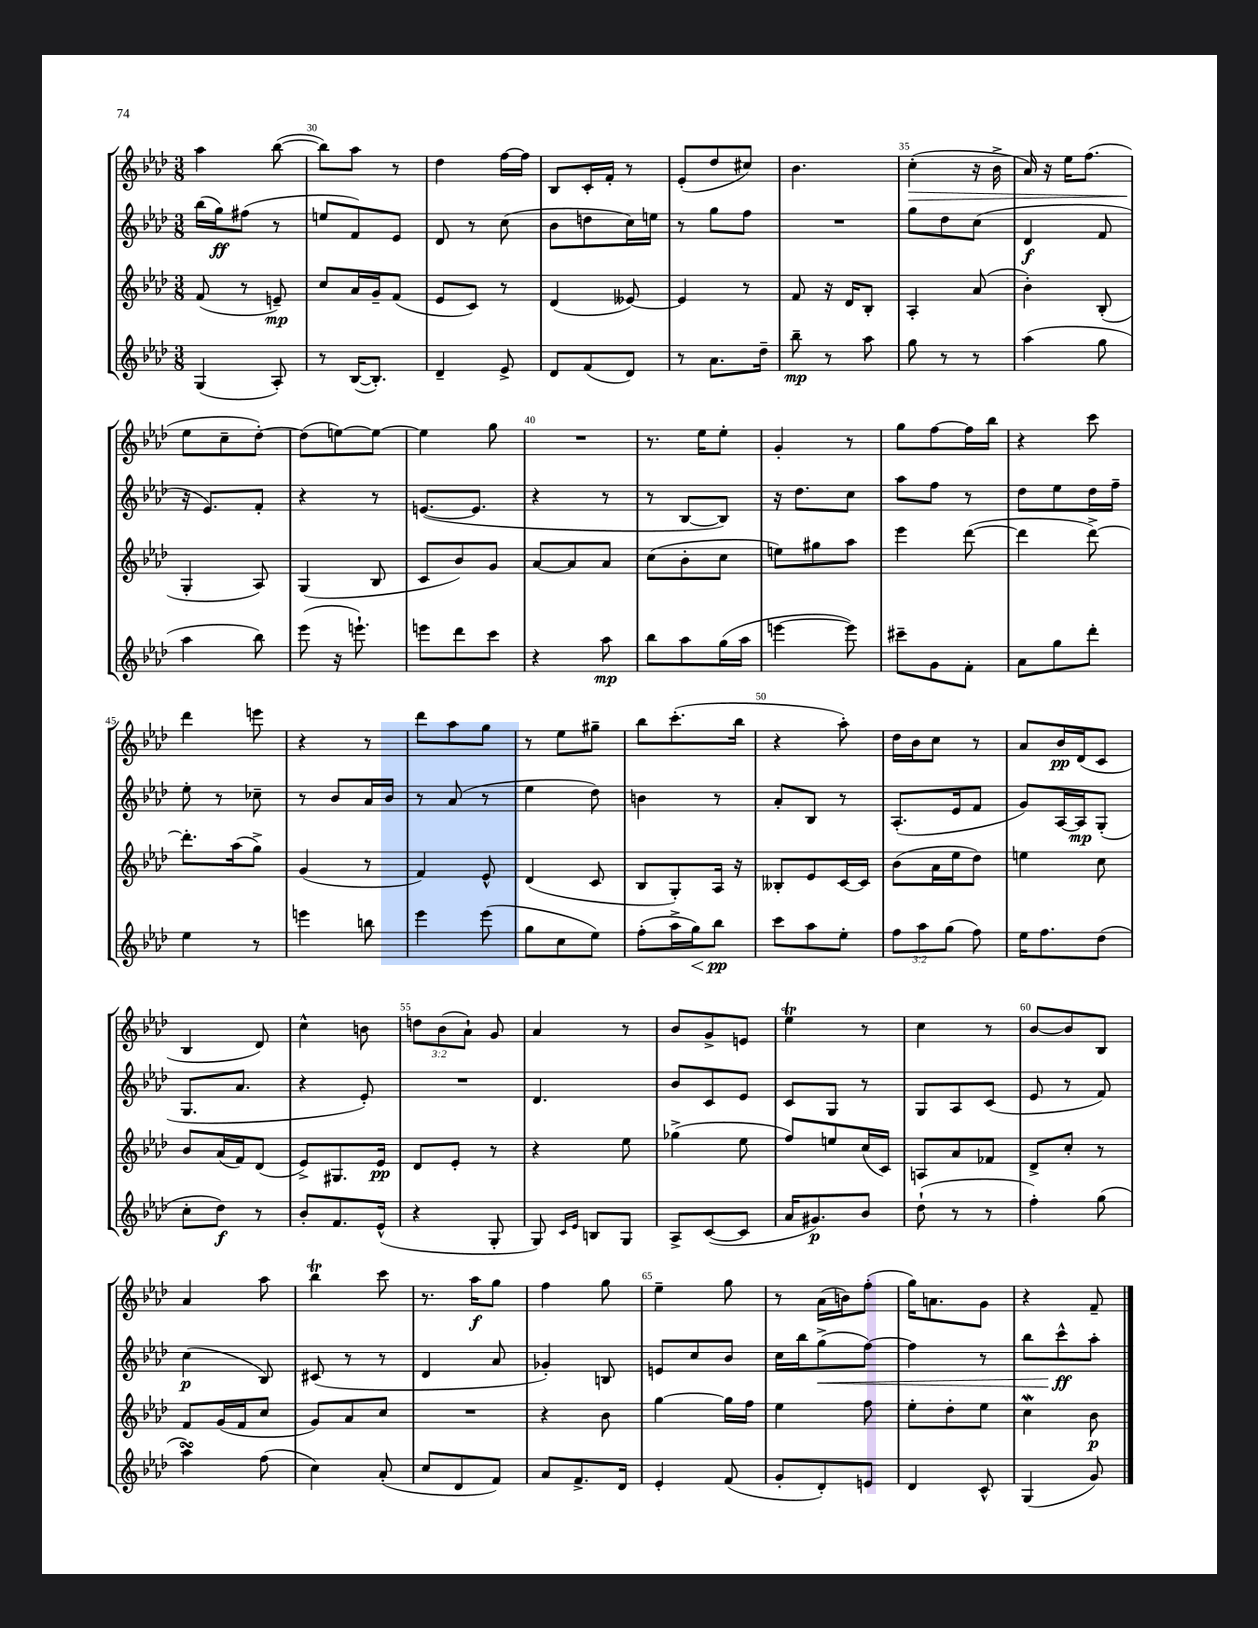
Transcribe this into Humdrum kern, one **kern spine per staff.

**kern	**kern	**kern	**kern
*staff4	*staff3	*staff2	*staff1
*clefG2	*clefG2	*clefG2	*clefG2
*k[b-e-a-d-]	*k[b-e-a-d-]	*k[b-e-a-d-]	*k[b-e-a-d-]
*M3/8	*M3/8	*M3/8	*M3/8
(4G	(8f	(16bb-	4aa-
.	.	16gg)	.
.	8r	(8ff#	.
8A-')	8e~)	8r	([8bb-
=	=	=	=
8r	8cc	8ee	8bb-])
([16B-	16a-	8f)	8aa-
8.B-'])	16g~	.	.
.	(8f	8e-	8r
=	=	=	=
4d-~	8e-	8d-	4dd-
.	8c)	8r	.
8e-^	8r	(8cc	[16ff
.	.	.	16ff]
=	=	=	=
8d-	(4d-	8b-	8B-
(8f	.	8dd	16c'
.	.	.	16f'
8d-)	[8e--)	16cc)	8r
.	.	16ee	.
=	=	=	=
8r	4e--]	8r	(8e-'
8.a-	.	8gg	8dd-
.	8r	8ff	8cc#)
16dd-~	.	.	.
=	=	=	=
8bb-~	8f	4.r	4.b-
8r	16r	.	.
.	16d-	.	.
8aa-	8B-'	.	.
=	=	=	=
8gg	4A-'	8gg	(4cc'
8r	.	8dd-	.
8r	(8a-	(8cc	16r
.	.	.	16b-^
=	=	=	=
(4aa-	4b-')	4d-	16a-)
.	.	.	16r
.	.	.	16ee-
.	.	.	(8.ff
8gg	(8B-'	8f	.
=	=	=	=
4aa-	4G'	16r	8ee-
.	.	8.e-)	.
.	.	.	8cc~
8bb-)	8A-)	8f'	[8dd-')
=	=	=	=
(8eee-	(4G	4r	(8dd-]
16r	.	.	[8ee)
8.eee`)	.	.	.
.	8B-	8r	8ee_
=	=	=	=
8eee	8c	([8.e	4ee]
8ddd-	8b-)	.	.
.	.	8.e]	.
8ccc	8g	.	8gg
=	=	=	=
4r	[8a-	4r	4.r
.	8a-]	.	.
8aa-	8a-	8r	.
=	=	=	=
8bb-	(8cc	8r	8.r
8aa-	8b-'	[8B-	.
.	.	.	16ee-
(16gg	8cc	8B-])	8ee-'
16aa-	.	.	.
=	=	=	=
[4eee	8ee)	16r	4g'
.	.	8.dd-	.
.	8gg#	.	.
8eee])	8aa-	8cc	8r
=	=	=	=
8ccc#~	4eee-	8aa-	8gg
8g	.	8ff	[8ff
8f'	([8ddd-	8r	16ff]
.	.	.	16bb-
=	=	=	=
8a-	4ddd-]	8dd-	4r
8gg	.	8ee-	.
8ddd-'	[8ddd-^)	16dd-	8ccc
.	.	16ff~	.
=	=	=	=
4ee-	8.ddd-']	8ee-'	4ddd-
.	.	8r	.
.	(16aa-	.	.
8r	8gg^)	8cc-~	8eee
=	=	=	=
4eee	(4g	8r	4r
.	.	8b-	.
8bb	8r	16a-	8r
.	.	16b-	.
=	=	=	=
4eee-	4f)	8r	8ddd-
.	.	(8a-	8aa-
(8eee-	8e-^^	8r	8gg
=	=	=	=
8gg	(4d-	4ee-	8r
8cc	.	.	8ee-
8ee-)	8c	8dd-)	8gg#~
=	=	=	=
(8ff'	8B-	4b	8bb-
16aa-^	8G')	.	(8.ccc'
16gg)	.	.	.
8bb-	16A-	8r	.
.	16r	.	16bb-
=	=	=	=
8ccc	8B--'	8a-'	4r
8aa-	8e-	8B-	.
8ee-'	[16c	8r	8aa-')
.	16c]	.	.
=	=	=	=
12ff	(8b-	(8.A-'	16dd-
.	.	.	16b-
12aa-	.	.	.
.	16a-	.	8cc
(12gg	.	.	.
.	16ee-	16e-	.
8ff)	8dd-)	8f	8r
=	=	=	=
16ee-	4ee	8g)	8a-
8.ff	.	.	.
.	.	[16A-	16b-
.	.	16A-]	(16d-
(8dd-	8cc	(8G'	8c
=	=	=	=
8cc'	8b-	8.G	4B-
8dd-)	(16a-	.	.
.	16f)	8.a-	.
8r	(8d-	.	8d-)
=	=	=	=
8b-'	8e-^)	4r	4cc^^
8.f	8.G#	.	.
.	.	8e-')	8b
(16e-^^	16e-	.	.
=	=	=	=
4r	8d-	4.r	12dd
.	.	.	(12b-
.	8e-'	.	.
.	.	.	12a-`)
8G'	8r	.	8g
=	=	=	=
8G)	4r	4.d-	4a-
16qqc	.	.	.
16qqe-	.	.	.
8B	.	.	.
8G	8ee-	.	8r
=	=	=	=
8A-^	(4gg-^	8b-	8b-
([8c	.	8c	8g^
8c]	8ee-	8e-	8e
=	=	=	=
16a-	8ff)	8c	4ee-
8.g#)	.	.	.
.	8ee	8G	.
8b-	(16cc	8r	8r
.	16c)	.	.
=	=	=	=
(8dd-`	8A	8G	4cc
8r	8a-	8A-	.
8r	8f-	(8c	8r
=	=	=	=
4ff')	8d-^	8e-	[8b-
.	8cc'	8r	8b-]
(8gg	8r	8f)	8B-
=	=	=	=
4aa-)	8f	(4cc	4a-
.	(16g	.	.
.	16f	.	.
(8ff	8cc	8B-)	8aa-
=	=	=	=
4cc)	8g)	(8c#	4bb-
.	8a-	8r	.
(8a-'	8cc	8r	8ccc
=	=	=	=
8cc	4.r	4d-	8.r
8d-	.	.	.
.	.	.	16aa-
8f)	.	8a-	8gg
=	=	=	=
8a-	4r	4g-')	4ff
8.f^	.	.	.
.	8b-	8B	8gg
16d-	.	.	.
=	=	=	=
4e-'	[4gg	8e	4ee-~
.	.	8cc	.
(8f	16gg]	8b-	8gg
.	16ff	.	.
=	=	=	=
8g'	4ee-	16cc	8r
.	.	16bb-	.
8d-')	.	(8gg^	(16a-
.	.	.	16b)
8e	8ff	[8ff)	(8ff'
=	=	=	=
4d-	8ee-'	4ff]	16gg)
.	.	.	8.a
.	8dd-'	.	.
8c^^	8ee-	8r	8g
=	=	=	=
(4G	4cc	8bb-	4r
.	.	8ccc^^	.
8g)	8b-	8aa-'	8f~
==	==	==	==
*-	*-	*-	*-
